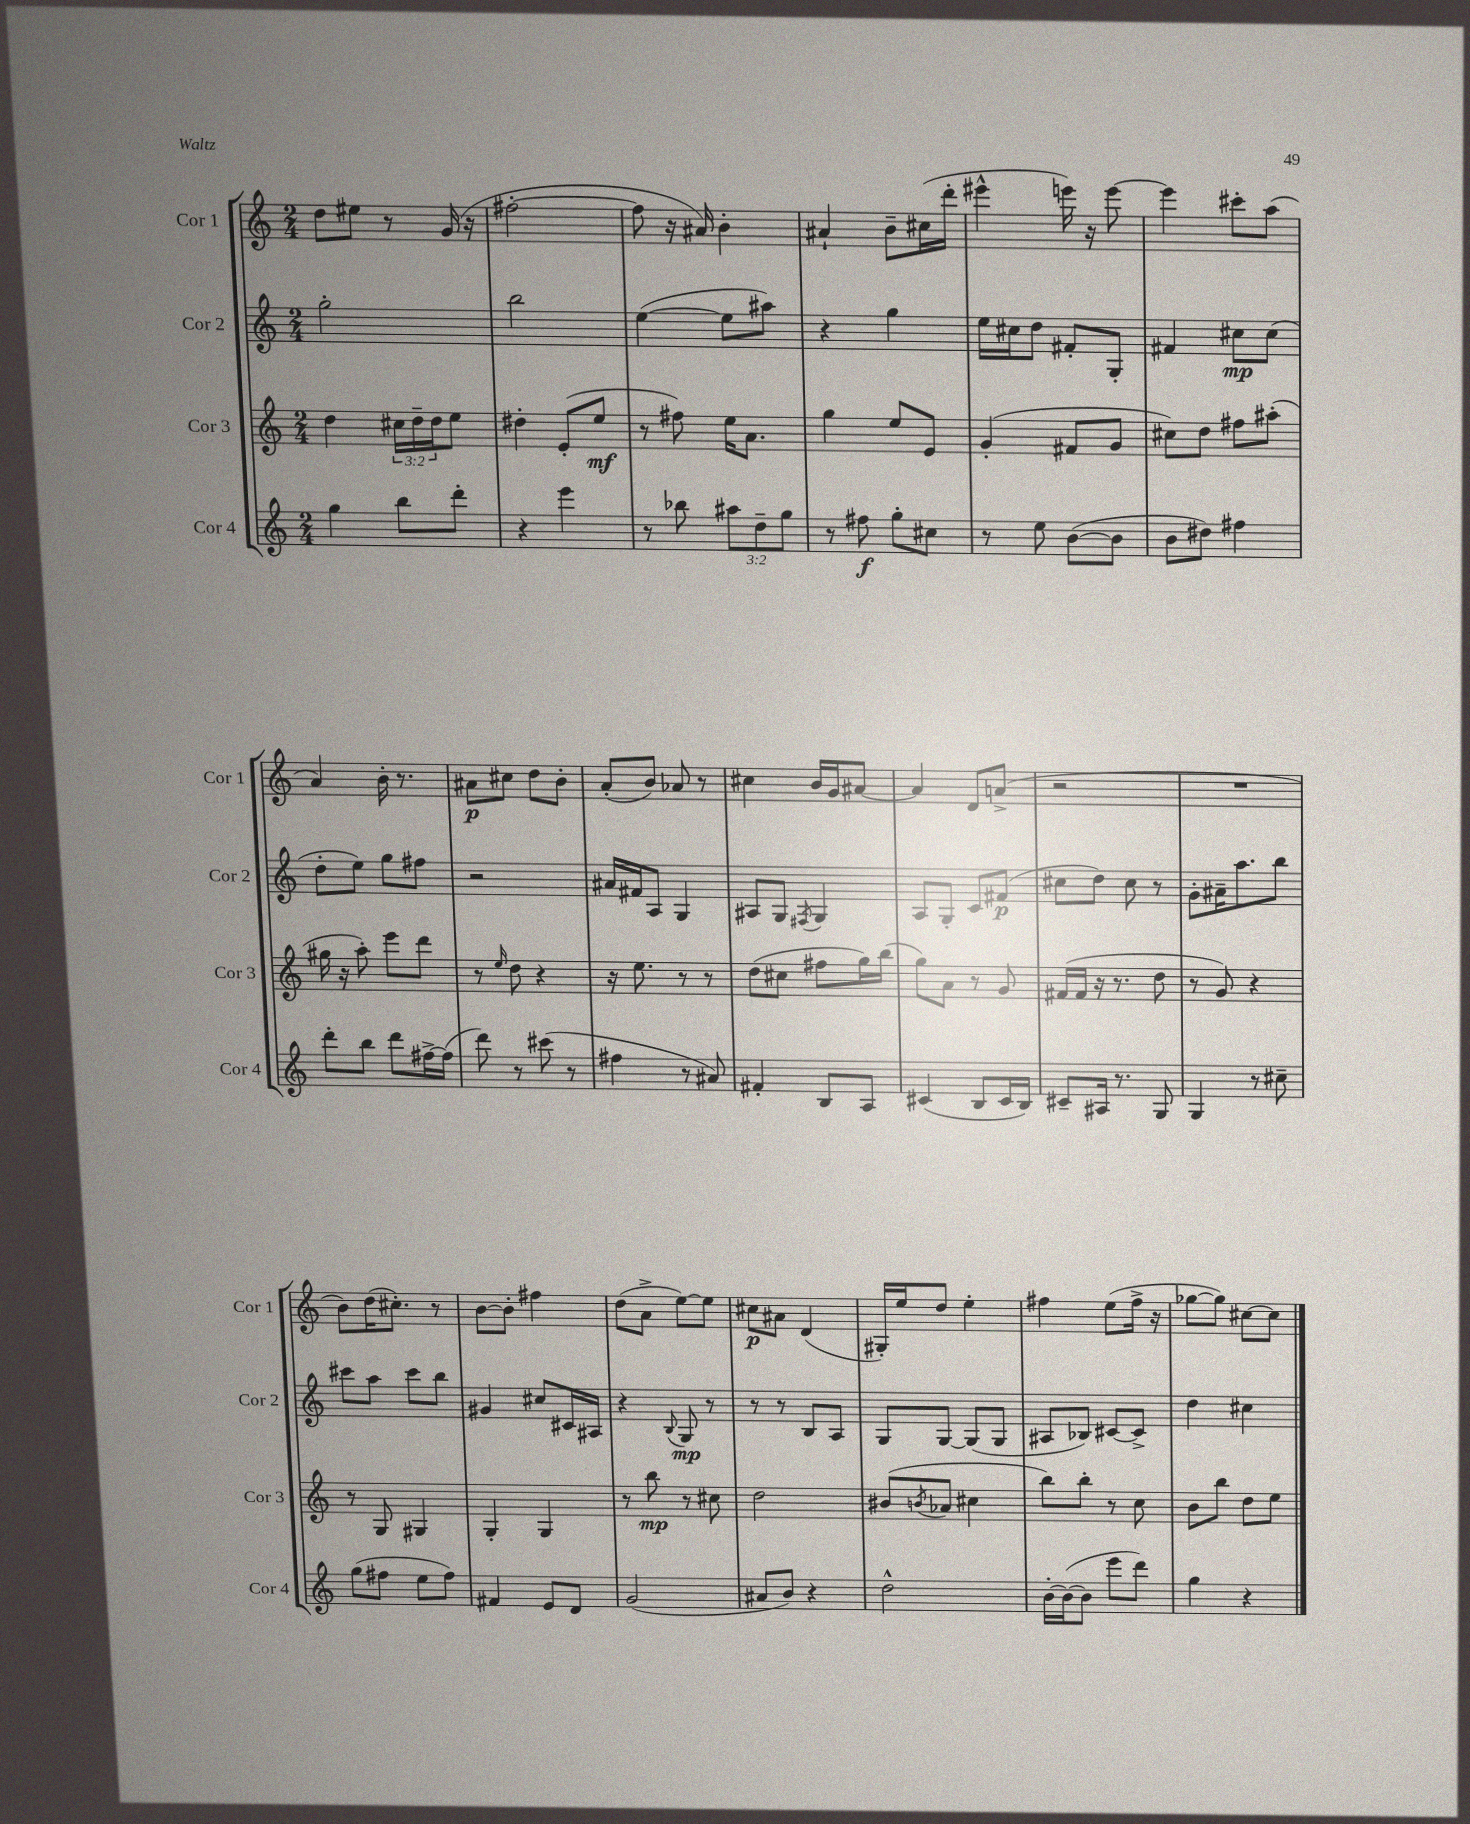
<<
\new StaffGroup <<
\new Staff = "s0" \with { instrumentName = "Cor 1" shortInstrumentName = "Cor 1" } {
    \clef treble \key c \major \numericTimeSignature \time 2/4
    d''8 eis''8 r8 g'16( r16 |
    fis''2~-. |
    fis''8 r16 ais'16) b'4-. |
    ais'4-! b'8-- cis''16( d'''16-. |
    eis'''4-^ e'''16) r16 e'''8~ |
    e'''4 cis'''8-. a''8( |
    a'4) b'16-. r8. |
    ais'8\p cis''8 d''8 b'8-. |
    a'8-.( b'8) aes'8 r8 |
    cis''4 b'16 g'16 ais'8~ |
    ais'4 d'8 a'8->( |
    r2 |
    R2 |
    b'8) d''16( cis''8.-.) r8 |
    b'8~ b'8-. fis''4 |
    d''8( a'8-> e''8~) e''8 |
    cis''8\p ais'8 d'4( |
    gis16-.) e''16 d''8 e''4-. |
    fis''4 e''8( fis''16-> r16 |
    ges''8~ ges''8) cis''8~ cis''8 \bar "|." |
}
\new Staff = "s1" \with { instrumentName = "Cor 2" shortInstrumentName = "Cor 2" } {
    \clef treble \key c \major \numericTimeSignature \time 2/4
    g''2-. |
    b''2 |
    e''4~( e''8 ais''8) |
    r4 g''4 |
    e''16 cis''16 d''8 fis'8-. g8-. |
    fis'4 cis''8\mp cis''8( |
    d''8-. e''8) g''8 fis''8 |
    r2 |
    ais'16 fis'16 a8 g4 |
    ais8 g8 \acciaccatura { fis8 } g4 |
    a8 g8-. c'8 fis'8\p( |
    cis''8 d''8) cis''8 r8 |
    g'8-. ais'16-- a''8. b''8 |
    cis'''8 a''8 cis'''8 b''8 |
    gis'4 cis''8 cis'16 ais16 |
    r4 \appoggiatura { b8 } g8\mp r8 |
    r8 r8 b8 a8 |
    g8 g8~ g8( g8 |
    ais8 bes8) cis'8~ cis'8-> |
    d''4 cis''4 \bar "|." |
}
\new Staff = "s2" \with { instrumentName = "Cor 3" shortInstrumentName = "Cor 3" } {
    \clef treble \key c \major \numericTimeSignature \time 2/4 \override Staff.TupletNumber.text = #tuplet-number::calc-fraction-text
    d''4 \tuplet 3/2 { cis''16 d''16-- d''16 } e''8 |
    dis''4-. e'8-.( e''8\mf |
    r8 fis''8) e''16 a'8. |
    g''4 e''8 e'8 |
    g'4-.( fis'8 g'8 |
    cis''8) d''8 fis''8 ais''8-.( |
    gis''16 r16 a''8-.) e'''8 d'''8 |
    r8 \grace { e''16 } d''8 r4 |
    r16 e''8. r8 r8 |
    d''8( cis''8 fis''8 g''16) b''16( |
    g''8) a'8 r8 g'8 |
    fis'16( fis'16 r16 r8. d''8 |
    r8 g'8) r4 |
    r8 g8 gis4 |
    g4-. g4 |
    r8 b''8\mp r8 cis''8 |
    d''2 |
    bis'8( \acciaccatura { b'8 } aes'8 cis''4 |
    b''8) b''8-. r8 c''8 |
    b'8 b''8 d''8 e''8 \bar "|." |
}
\new Staff = "s3" \with { instrumentName = "Cor 4" shortInstrumentName = "Cor 4" } {
    \clef treble \key c \major \numericTimeSignature \time 2/4 \override Staff.TupletNumber.text = #tuplet-number::calc-fraction-text
    g''4 b''8 d'''8-. |
    r4 e'''4 |
    r8 bes''8 \tuplet 3/2 { ais''8 d''8-- g''8 } |
    r8 fis''8\f g''8-. cis''8 |
    r8 e''8 b'8~( b'8 |
    b'8 dis''8) fis''4 |
    d'''8-. b''8 d'''8 fis''16~-> fis''16( |
    d'''8) r8 cis'''8( r8 |
    fis''4 r8 ais'8) |
    fis'4-. b8 a8 |
    cis'4( b8 cis'16 b16) |
    cis'8-- ais16 r8. g8 |
    g4 r8 cis''8-- |
    g''8( fis''8 e''8 fis''8) |
    fis'4 e'8 d'8 |
    g'2( |
    ais'8 b'8) r4 |
    d''2-^ |
    b'16~-. b'16~( b'8 e'''8 d'''8) |
    g''4 r4 \bar "|." |
}
>>
>>
\layout { \context { \Score \remove "Bar_number_engraver" } }
